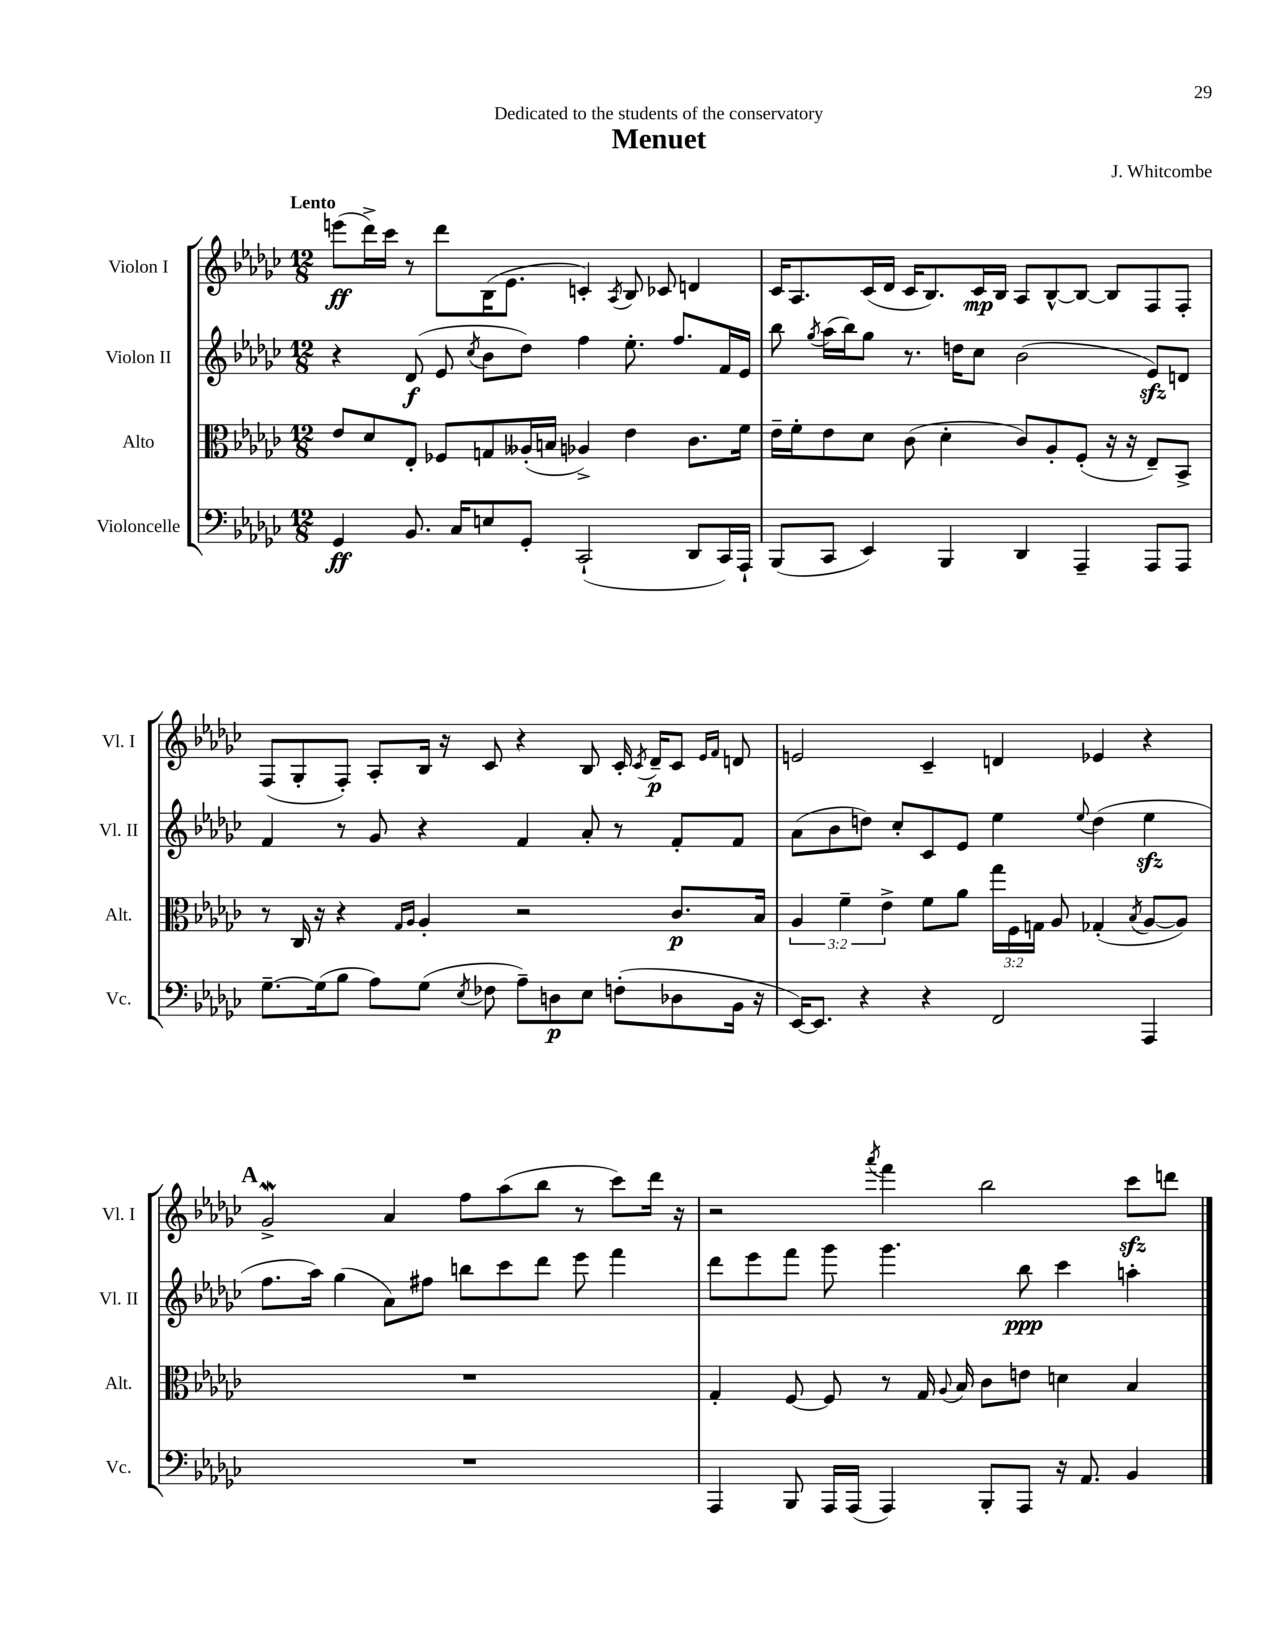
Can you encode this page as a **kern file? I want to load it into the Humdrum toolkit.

**kern	**kern	**kern	**kern
*staff4	*staff3	*staff2	*staff1
*clefF4	*clefC3	*clefG2	*clefG2
*k[b-e-a-d-g-c-]	*k[b-e-a-d-g-c-]	*k[b-e-a-d-g-c-]	*k[b-e-a-d-g-c-]
*M12/8	*M12/8	*M12/8	*M12/8
4GG-	8e-	4r	(8eee
.	8d-	.	16ddd-^)
.	.	.	16ccc-
8.BB-	8E-'	(8d-	8r
.	8F-	8e-	8ddd-
16C-	.	.	.
.	.	8qcc-	.
8E	8G	8b-	(16B-
.	.	.	8.e-
8GG-'	(16A--'	8dd-)	.
.	16B	.	.
(2CC-`	4A-^)	4ff	4c')
.	.	.	8qA-
.	4e-	8.ee-'	8B-
.	.	.	8c-
.	.	8.ff	.
8DD-	8.c-	.	4d
16CC-)	.	16f	.
16AAA-`	16f	16e-	.
=	=	=	=
(8BBB-	16e-~	8bb-	16c-
.	16f'	.	8.A-
.	.	8qgg-	.
8CC-	8e-	(16aa-	.
.	.	16bb-)	.
4EE-)	8d-	8gg-	(16c-
.	.	.	16d-
.	(8c-	8.r	16c-
.	.	.	8.B-)
4BBB-	4d-'	.	.
.	.	16dd	.
.	.	8cc-	16c-
.	.	.	16B-
4DD-	8c-)	(2b-	8A-
.	8A-'	.	[8B-^^
4AAA-~	(8F'	.	8B-_
.	16r	.	8B-]
.	16r	.	.
8AAA-	8E-~)	8e-)	8F
8AAA-	8BB-^	8d	8F'
=	=	=	=
[8.G-~	8r	4f	(8F
.	16C-	.	8G-'
(16G-]	16r	.	.
8B-	4r	8r	8F')
8A-)	.	8g-	8A-'
.	16qqG-	.	.
.	16qqA-	.	.
(8G-	4A-'	4r	16B-
.	.	.	16r
8qE-	.	.	.
8F-	.	.	8c-
8A-~)	2r	4f	4r
8D	.	.	.
8E-	.	8a-'	8B-
(8F'	.	8r	16c-'
.	.	.	8qc-
.	.	.	16d-~
8D-	8.c-	8f'	8c-
.	.	.	16qqe-
.	.	.	16qqf
16BB-	.	8f	8d
16r	16B-	.	.
=	=	=	=
[16EE-)	6A-	(8a-	2e
8.EE-]	.	.	.
.	.	8b-	.
.	6f~	.	.
4r	.	8dd)	.
.	6e-^	.	.
.	.	8cc-'	.
4r	8f	8c-	4c-~
.	8a-	8e-	.
2FF	24gg-	4ee-	4d
.	24F	.	.
.	24G	.	.
.	8A-	.	.
.	.	8qqee-	.
.	(4G-'	(4dd	4e-
.	8qB-	.	.
4AAA-	[8A-	4ee-	4r
.	8A-])	.	.
=	=	=	=
1.r	1.r	8.ff	2g-^
.	.	16aa-)	.
.	.	(4gg-	.
.	.	8a-)	4a-
.	.	8ff#	.
.	.	8bb	8ff
.	.	8ccc-	(8aa-
.	.	8ddd-	8bb-
.	.	8eee-	8r
.	.	4fff	8ccc-)
.	.	.	16ddd-
.	.	.	16r
=	=	=	=
4AAA-	4G-'	8ddd-	2r
.	.	8eee-	.
8BBB-	[8F	8fff	.
16AAA-	8F]	8ggg-	.
(16AAA-	.	.	.
.	.	.	8qaaa-
4AAA-)	8r	4.ggg-	4fff
.	16G-	.	.
.	8qqA-	.	.
.	16B-	.	.
8BBB-'	8c-	.	2bb-
8AAA-	8e	8bb-	.
16r	4d	4ccc-	.
8.AA-	.	.	.
4BB-	4B-	4aa'	8ccc-
.	.	.	8ddd
==	==	==	==
*-	*-	*-	*-
